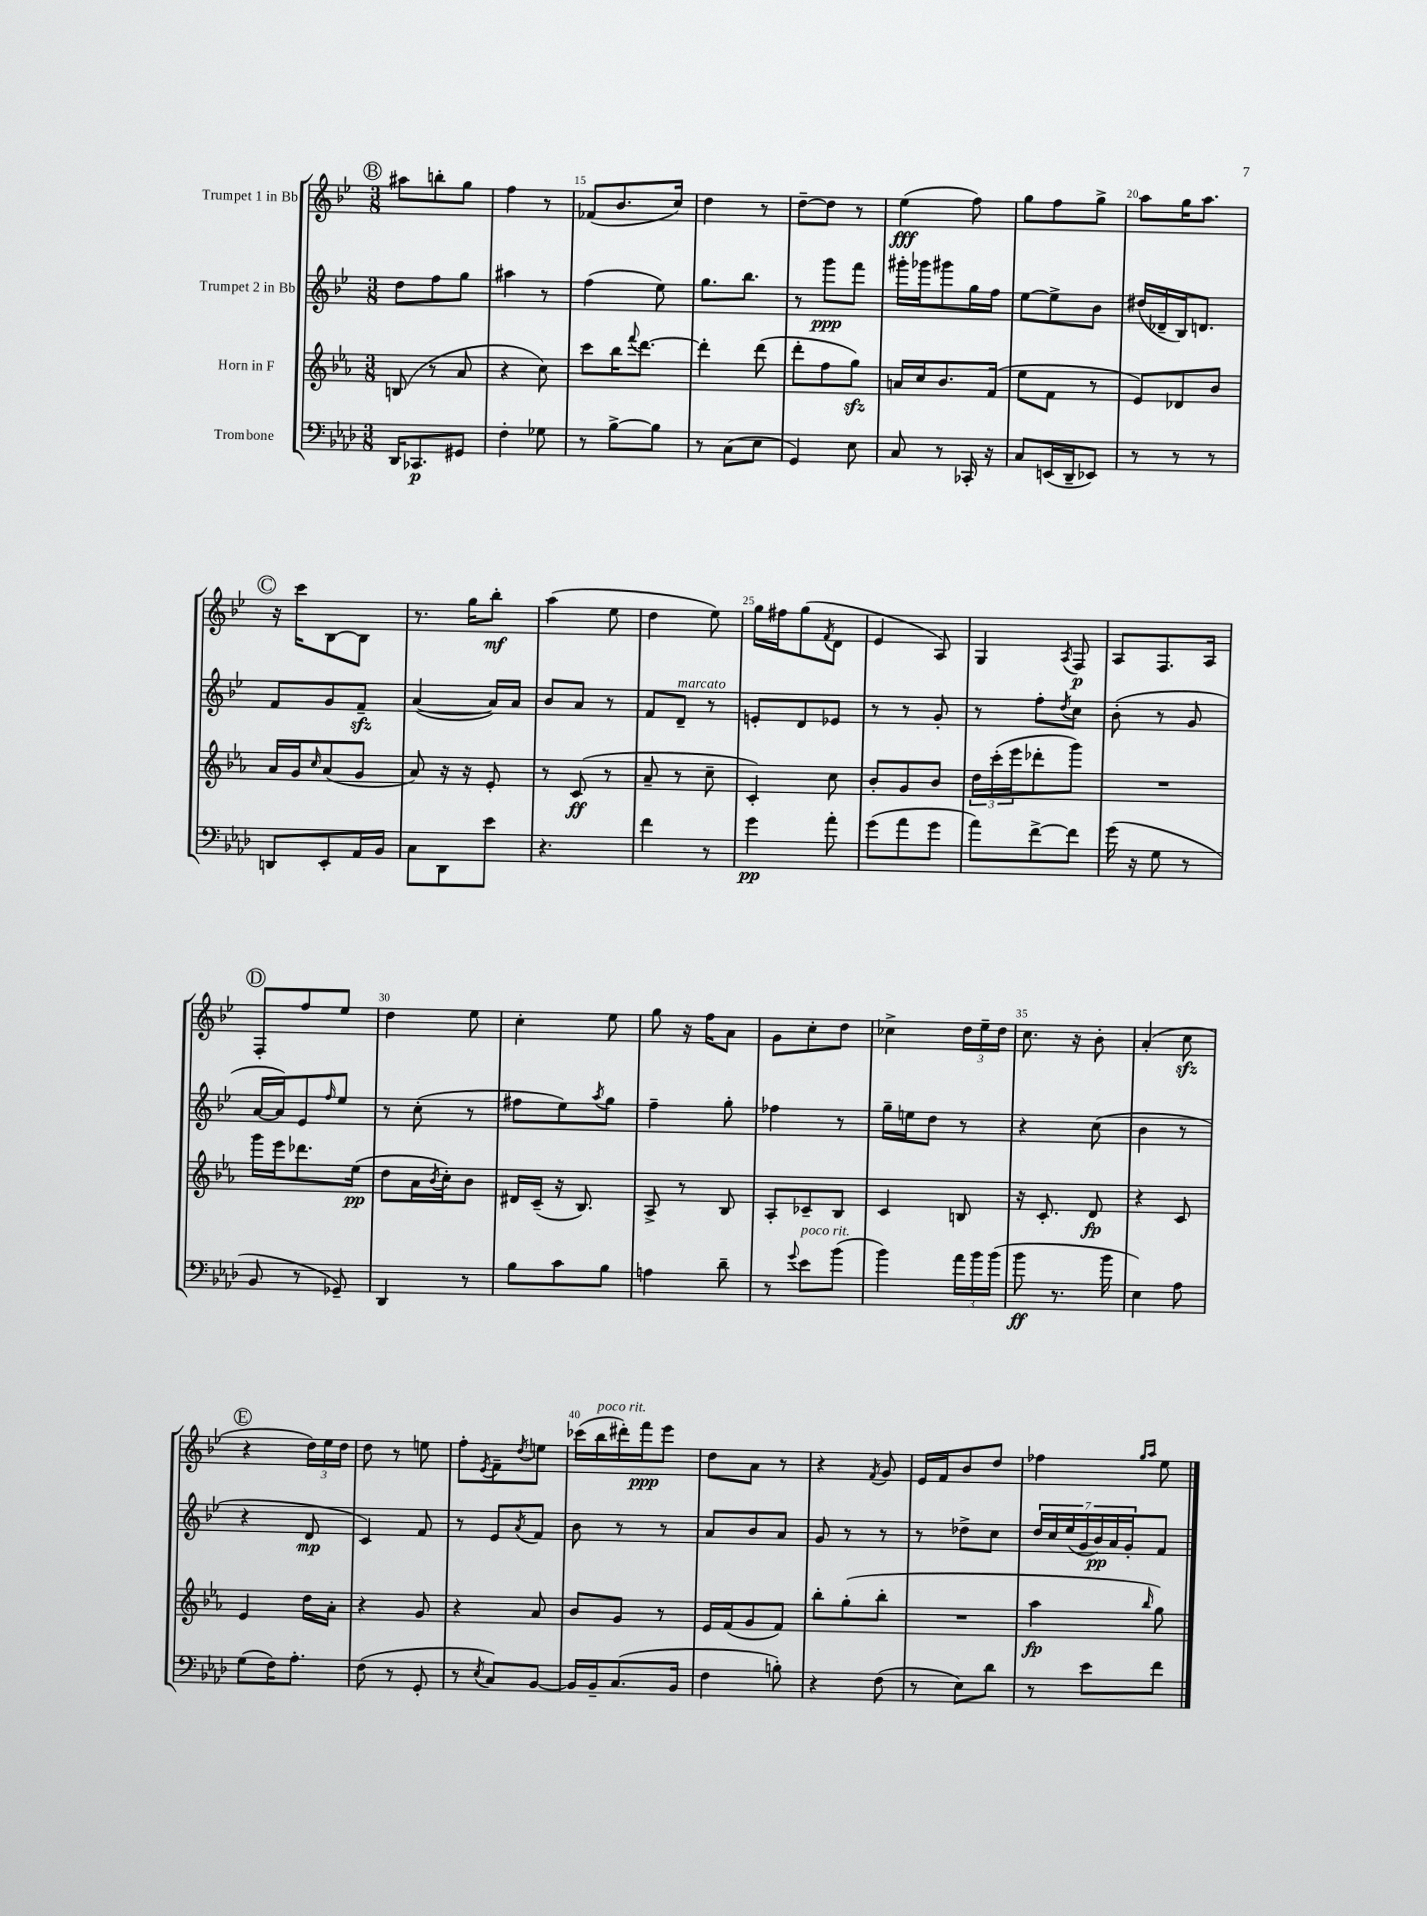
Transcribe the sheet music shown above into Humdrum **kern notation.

**kern	**dynam	**kern	**dynam	**kern	**dynam	**kern	**dynam
*part4	*part4	*part3	*part3	*part2	*part2	*part1	*part1
*staff4	*staff4	*staff3	*staff3	*staff2	*staff2	*staff1	*staff1
*I"Trombone	*	*I"Horn in F	*	*I"Trumpet 2 in Bb	*	*I"Trumpet 1 in Bb	*
*clefF4	*	*clefG2	*	*clefG2	*	*clefG2	*
*k[b-e-a-d-]	*	*k[b-e-a-]	*	*k[b-e-]	*	*k[b-e-]	*
*M3/8	*	*M3/8	*	*M3/8	*	*M3/8	*
!!LO:REH:place=s1:t=B
=13	=13	=13	=13	=13	=13	=13	=13
16DD-/KL	.	(8Bn/	.	8dd\L	.	8aa#X\L	.
8.CC-X/	p	.	.	.	.	.	.
.	.	8r	.	8ff\	.	8bbn'\	.
8GG#X/J	.	8a-/	.	8gg\J	.	8gg\J	.
=14	=14	=14	=14	=14	=14	=14	=14
4F'\	.	4r	.	4aa#X\	.	4ff\	.
8G-X\	.	8cc\)	.	8r	.	8r	.
=15	=15	=15	=15	=15	=15	=15	=15
8r	.	8ccc\L	.	(4ff\	.	(8f-X/L	.
[8B-^\L	.	16bb-\K	.	.	.	8.b-/	.
.	.	8qqfff/	.	.	.	.	.
.	.	[8.ddd\J	.	.	.	.	.
8B-\J]	.	.	.	8ee-\)	.	.	.
.	.	.	.	.	.	16cc/Jk)	.
=16	=16	=16	=16	=16	=16	=16	=16
8r	.	4ddd'\]	.	8.gg\L	.	4dd\	.
(8C\L	.	.	.	.	.	.	.
.	.	.	.	8.bb-\J	.	.	.
8E-\J	.	(8ddd\	.	.	.	8r	.
=17	=17	=17	=17	=17	=17	=17	=17
4GG/)	.	8ddd'\L	.	8r	.	[8dd~\L	.
.	.	8ff\	.	8ggg\L	ppp	8dd\J]	.
8E-\	.	8ggzz\J)	.	8fff\J	.	8r	.
=18	=18	=18	=18	=18	=18	=18	=18
8C/	.	16an/LL	.	16ggg#X'\LL	.	(4ee-\	fff
.	.	16cc/J	.	16ggg-X\J	.	.	.
8r	.	8.b-/	.	8ggg#X\	.	.	.
16CC-X'/	.	.	.	16gg\L	.	8ff\)	.
16r	.	(16f/Jk	.	16ff\JJ	.	.	.
=19	=19	=19	=19	=19	=19	=19	=19
8C/L	.	8ee-\L	.	[8ee-\L	.	8gg\L	.
(16EEn/L	.	8f\J	.	8ee-^\]	.	8ff\	.
16DD-~/J	.	.	.	.	.	.	.
8EE-X/J)	.	8r	.	8b-\J	.	8gg^\J	.
=20	=20	=20	=20	=20	=20	=20	=20
8r	.	8e-/L)	.	(16dd#X/LL	.	8aa\L	.
.	.	.	.	16d-X~/	.	.	.
8r	.	8d-X/	.	16B-/J)	.	16gg\K	.
.	.	.	.	8.dn/J	.	8.aa\J	.
8r	.	8b-/J	.	.	.	.	.
!!LO:LB:g=z
!!LO:REH:place=s1:t=C
=21	=21	=21	=21	=21	=21	=21	=21
8DDn/L	.	16a-/LL	.	8f/L	.	16r	.
.	.	16g/J	.	.	.	16ccc\KL	.
.	.	16qqcc/	.	.	.	.	.
8EE-'/	.	(8a-/	.	8g/	.	[8B-\	.
16AA-/L	.	8g/J	.	8fzz~/J	.	8B-\J]	.
16BB-/JJ	.	.	.	.	.	.	.
=22	=22	=22	=22	=22	=22	=22	=22
8C\L	.	8a-/)	.	([4a/	.	8.r	.
8DD-\	.	16r	.	.	.	.	.
.	.	16r	.	.	.	16gg\KL	.
8e-\J	.	8e-'/	.	16a/LL])	.	8bb-'\J	mf
.	.	.	.	16a/JJ	.	.	.
=23	=23	=23	=23	=23	=23	=23	=23
4.r	.	8r	.	8b-/L	.	(4aa\	.
.	.	(8c/	ff	8a/J	.	.	.
.	.	8r	.	8r	.	8ee-\	.
=24	=24	=24	=24	=24	=24	=24	=24
4f\	.	8a-~/	.	8f/L	.	4dd\	.
!	!	!	!	!LO:TX:a:i:t=marcato	!	!	!
.	.	8r	.	8d~/J	.	.	.
8r	.	8cc~\	.	8r	.	8ee-\)	.
=25	=25	=25	=25	=25	=25	=25	=25
4g\	pp	4c'/)	.	8en'/L	.	16gg\LL	.
.	.	.	.	.	.	16ff#X\J	.
.	.	.	.	8d/	.	(8gg\	.
.	.	.	.	.	.	8qf/	.
8a-'\	.	8cc\	.	8e-X/J	.	8d\J	.
=26	=26	=26	=26	=26	=26	=26	=26
(8g\L	.	8b-'/L	.	8r	.	4e-/	.
8a-\	.	8g/	.	8r	.	.	.
8g\J	.	8b-/J	.	8g'/	.	8A/)	.
=27	=27	=27	=27	=27	=27	=27	=27
8a-\L)	.	24dd\LL	.	8r	.	4G/	.
.	.	(24ccc'\	.	.	.	.	.
.	.	24eee-\J	.	.	.	.	.
[8f^\	.	8ddd-X'\	.	8ff'\L	.	.	.
.	.	.	.	8qdd/	.	8qA/	.
8f\J]	.	8ggg\J)	.	8cc\J	.	8F/	p
=28	=28	=28	=28	=28	=28	=28	=28
(16g\	.	4.r	.	(8b-'\	.	8A/L	.
16r	.	.	.	.	.	.	.
8G\	.	.	.	8r	.	8.F/	.
8r	.	.	.	8g/	.	.	.
.	.	.	.	.	.	16A/Jk	.
!!LO:LB:g=z
!!LO:REH:place=s1:t=D
=29	=29	=29	=29	=29	=29	=29	=29
8BB-/	.	16ggg\LL	.	[16a/LL	.	8F'/L	.
.	.	16eee-\J	.	16a/J])	.	.	.
8r	.	8.ddd-X\	.	8e-/	.	8ff/	.
.	.	.	.	16qqff/	.	.	.
8GG-X~/)	.	.	.	8ee-/J	.	8ee-/J	.
.	.	(16ee-\Jk	pp	.	.	.	.
=30	=30	=30	=30	=30	=30	=30	=30
4DD-/	.	8dd\L	.	8r	.	4dd\	.
.	.	16a-\L	.	(8cc'\	.	.	.
.	.	8qb-/	.	.	.	.	.
.	.	16cc'\J)	.	.	.	.	.
8r	.	8b-\J	.	8r	.	8ee-\	.
=31	=31	=31	=31	=31	=31	=31	=31
8B-\L	.	16d#X/LL	.	8ff#X\L	.	4cc'\	.
.	.	(16c~/JJ	.	.	.	.	.
8c\	.	16r	.	8ee-\)	.	.	.
.	.	8.B-/)	.	.	.	.	.
.	.	.	.	8qaa/	.	.	.
8B-\J	.	.	.	8gg\J	.	8ee-\	.
=32	=32	=32	=32	=32	=32	=32	=32
4An\	.	8A-^/	.	4ff~\	.	8gg\	.
.	.	8r	.	.	.	16r	.
.	.	.	.	.	.	16ff\KL	.
8d-~\	.	8B-/	.	8gg'\	.	8a\J	.
=33	=33	=33	=33	=33	=33	=33	=33
8r	.	8A-'/L	.	4ff-X\	.	8g\L	.
8qqg/	.	.	.	.	.	.	.
!LO:TX:a:i:t=poco rit.	!	!	!	!	!	!	!
8e-\L	.	8c-X~/	.	.	.	8cc'\	.
(8b-\J	.	8B-/J	.	8r	.	8dd\J	.
=34	=34	=34	=34	=34	=34	=34	=34
4b-\)	.	4c/	.	16gg~\LL	.	4cc-X^\	.
.	.	.	.	16een\J	.	.	.
.	.	.	.	8dd\J	.	.	.
24a-\LL	.	8Bn/	.	8r	.	24dd\LL	.
24b-\	.	.	.	.	.	24ee-~\	.
(24b-\JJ	.	.	.	.	.	24dd\JJ	.
=35	=35	=35	=35	=35	=35	=35	=35
8b-\	ff	16r	.	4r	.	8.cc\	.
.	.	8.c'/	.	.	.	.	.
8.r	.	.	.	.	.	.	.
.	.	.	.	.	.	16r	.
.	.	8d/	fp	(8cc\	.	8b-'\	.
16b-\	.	.	.	.	.	.	.
=36	=36	=36	=36	=36	=36	=36	=36
4E-\)	.	4r	.	4b-\	.	(4a'/	.
8A-\	.	8c/	.	8r	.	8cczz\	.
!!LO:LB:g=z
!!LO:REH:place=s1:t=E
=37	=37	=37	=37	=37	=37	=37	=37
(8G\L	.	4e-/	.	4r	.	4r	.
16F\K)	.	.	.	.	.	.	.
8.A-'\J	.	.	.	.	.	.	.
.	.	16dd\LL	.	8d/	mp	24dd\LL)	.
.	.	.	.	.	.	24ee-\	.
.	.	16a-'\JJ	.	.	.	.	.
.	.	.	.	.	.	24dd\JJ	.
=38	=38	=38	=38	=38	=38	=38	=38
(8F\	.	4r	.	4c/)	.	8dd\	.
8r	.	.	.	.	.	8r	.
8GG'/	.	8g/	.	8f/	.	8een\	.
=39	=39	=39	=39	=39	=39	=39	=39
8r	.	4r	.	8r	.	8ff'\L	.
8qE-/	.	.	.	.	.	8qe-/	.
8C/L)	.	.	.	8e-/L	.	8f~\	.
.	.	.	.	8qa/	.	8qdd/	.
[8BB-/J	.	8a-/	.	8f/J	.	8een\J	.
=40	=40	=40	=40	=40	=40	=40	=40
16BB-/LL]	.	8b-/L	.	8b-\	.	(16ccc-X\LL	.
!	!	!	!	!	!	!LO:TX:a:i:t=poco rit.	!
16BB-~/J	.	.	.	.	.	16bb-\	.
(8.C/	.	8g/J	.	8r	.	16ddd#X'\)	.
.	.	.	.	.	.	16fff\J	ppp
.	.	8r	.	8r	.	8eee-\J	.
16BB-/Jk	.	.	.	.	.	.	.
=41	=41	=41	=41	=41	=41	=41	=41
4F\	.	16e-/LL	.	8a/L	.	8dd\L	.
.	.	(16f/J	.	.	.	.	.
.	.	8g/	.	8b-/	.	8a\J	.
8Bn'\)	.	8f/J)	.	8a/J	.	8r	.
=42	=42	=42	=42	=42	=42	=42	=42
4r	.	8bb-'\L	.	8g/	.	4r	.
.	.	(8gg'\	.	8r	.	.	.
.	.	.	.	.	.	8qf/	.
(8F\	.	8bb-'\J	.	8r	.	8g/	.
=43	=43	=43	=43	=43	=43	=43	=43
8r	.	4.r	.	8r	.	16e-/LL	.
.	.	.	.	.	.	16f/J	.
8E-\L)	.	.	.	8dd-X^\L	.	8b-/	.
8d-\J	.	.	.	8cc\J	.	8dd/J	.
=44	=44	=44	=44	=44	=44	=44	=44
8r	.	4aa-\	fp	28dd/LL	.	4ff-X\	.
.	.	.	.	28cc/	.	.	.
.	.	.	.	(28ee-/	.	.	.
.	.	.	.	28g/	.	.	.
8e-\L	.	.	.	.	.	.	.
.	.	.	.	28b-/)	pp	.	.
.	.	.	.	28a/	.	.	.
.	.	.	.	28g'/J	.	.	.
.	.	.	.	.	.	16qqgg/LL	.
.	.	16qqbb-/	.	.	.	16qqaa/JJ	.
8f\J	.	8gg\)	.	8f/J	.	8ee-\	.
==	==	==	==	==	==	==	==
*-	*-	*-	*-	*-	*-	*-	*-
